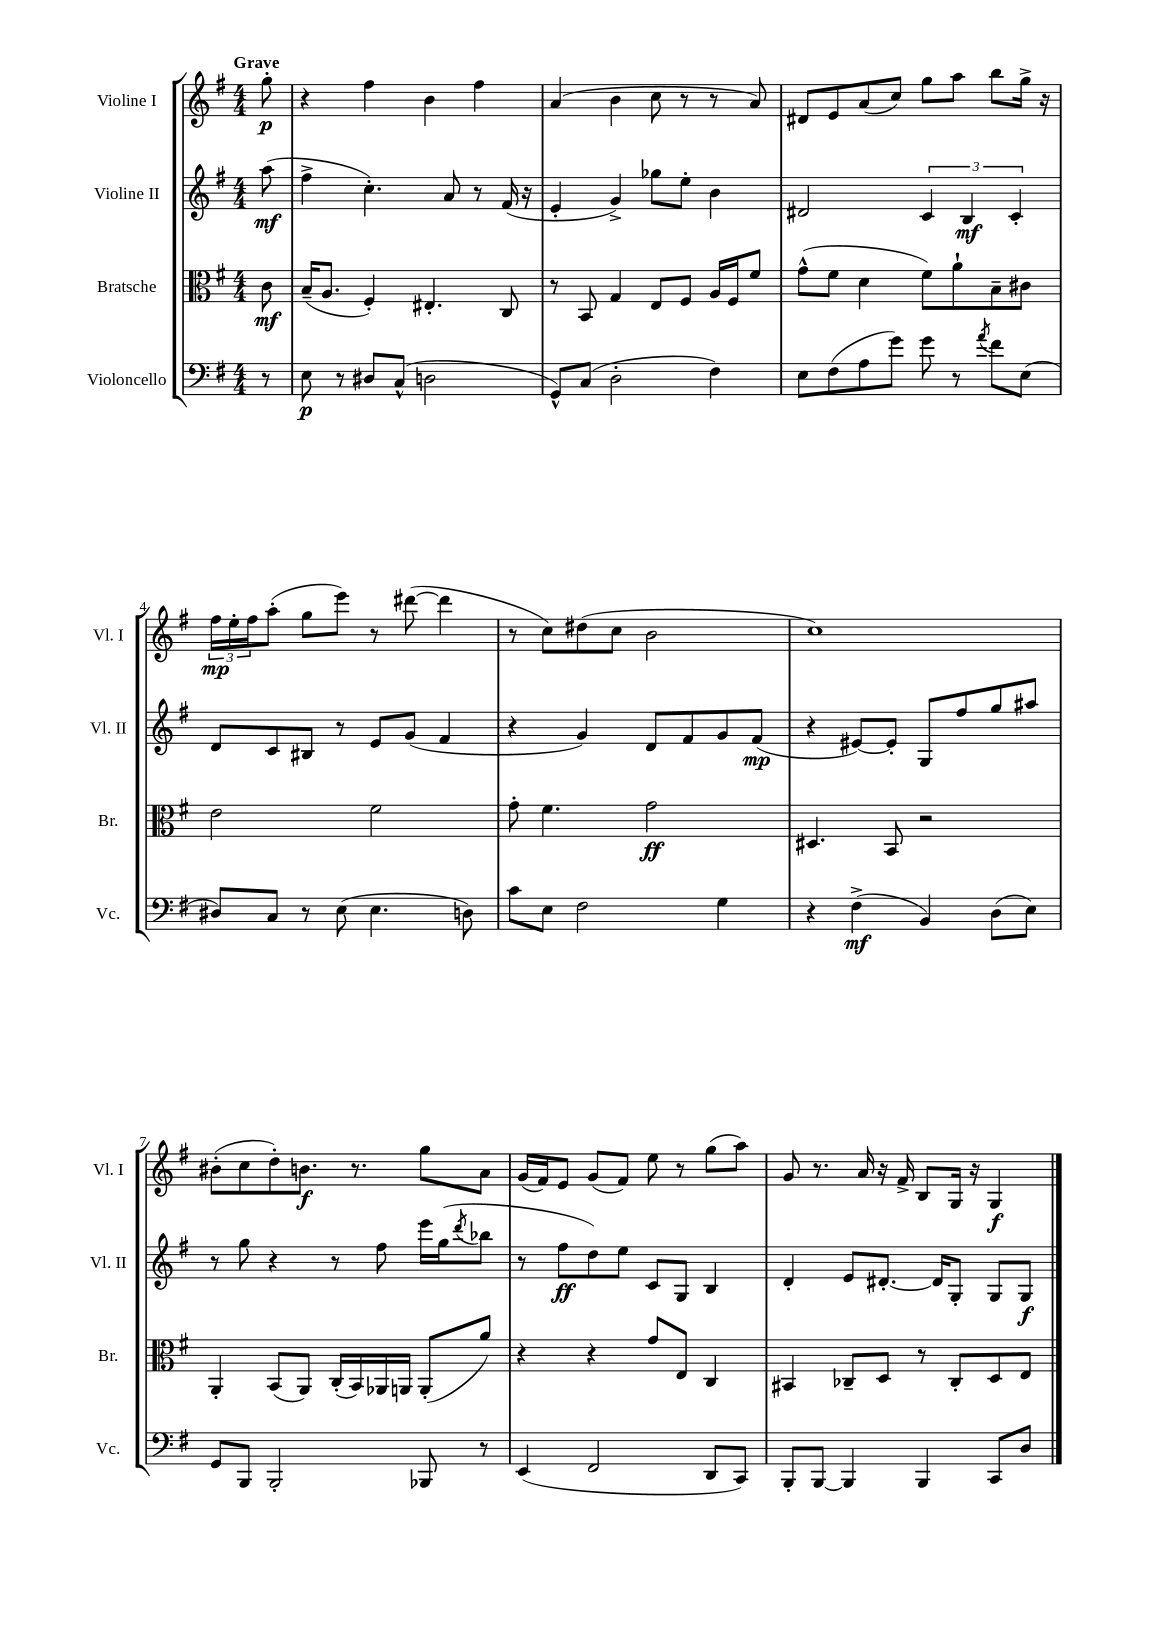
<<
\new StaffGroup <<
\new Staff = "s0" \with { instrumentName = "Violine I" shortInstrumentName = "Vl. I" } {
    \clef treble \key g \major \numericTimeSignature \time 4/4 \partial 8 \tempo "Grave"
    g''8-.\p |
    r4 fis''4 b'4 fis''4 |
    a'4( b'4 c''8 r8 r8 a'8) |
    dis'8 e'8 a'8( c''8) g''8 a''8 b''8 g''16-> r16 |
    \tuplet 3/2 { fis''16\mp e''16-. fis''16 } a''8-.( g''8 e'''8) r8 dis'''8~( dis'''4 |
    r8 c''8) dis''8( c''8 b'2 |
    c''1) |
    bis'8-.( c''8 d''8-.) b'8.\f r8. g''8 a'8 |
    g'16( fis'16) e'8 g'8( fis'8) e''8 r8 g''8( a''8) |
    g'8 r8. a'16 r16 fis'16-> b8 g16 r16 g4\f \bar "|." |
}
\new Staff = "s1" \with { instrumentName = "Violine II" shortInstrumentName = "Vl. II" } {
    \clef treble \key g \major \numericTimeSignature \time 4/4 \partial 8
    a''8\mf( |
    fis''4-> c''4.-.) a'8 r8 fis'16( r16 |
    e'4-. g'4->) ges''8 e''8-. b'4 |
    dis'2 \tuplet 3/2 { c'4 b4\mf c'4-. } |
    d'8 c'8 bis8 r8 e'8 g'8( fis'4 |
    r4 g'4) d'8 fis'8 g'8 fis'8\mp( |
    r4 eis'8~) eis'8-. g8 fis''8 g''8 ais''8 |
    r8 g''8 r4 r8 fis''8 e'''16 g''16( \acciaccatura { d'''8 } bes''8 |
    r8 fis''8\ff d''8) e''8 c'8 g8 b4 |
    d'4-. e'8 dis'8.~-. dis'16 g8-. g8 g8\f \bar "|." |
}
\new Staff = "s2" \with { instrumentName = "Bratsche" shortInstrumentName = "Br." } {
    \clef alto \key g \major \numericTimeSignature \time 4/4 \partial 8
    c'8\mf |
    b16--( a8. fis4-.) eis4.-. c8 |
    r8 b,8 g4 e8 fis8 a16 fis16 fis'8 |
    g'8-^( fis'8 d'4 fis'8) a'8-! b8-- cis'8 |
    e'2 fis'2 |
    g'8-. fis'4. g'2\ff |
    dis4. b,8 r2 |
    a,4-. b,8( a,8) c16-.( b,16) aes,16 a,16 a,8-.( a'8) |
    r4 r4 g'8 e8 c4 |
    bis,4 ces8-- d8 r8 ces8-. d8 e8 \bar "|." |
}
\new Staff = "s3" \with { instrumentName = "Violoncello" shortInstrumentName = "Vc." } {
    \clef bass \key g \major \numericTimeSignature \time 4/4 \partial 8
    r8 |
    e8\p r8 dis8 c8-^( d2 |
    g,8-^) c8( d2-. fis4) |
    e8 fis8( a8 g'8) g'8 r8 \acciaccatura { a'8 } fis'8 e8( |
    dis8) c8 r8 e8( e4. d8) |
    c'8 e8 fis2 g4 |
    r4 fis4->\mf( b,4) d8( e8) |
    g,8 b,,8 b,,2-. bes,,8 r8 |
    e,4( fis,2 d,8 c,8) |
    b,,8-. b,,8~ b,,4 b,,4 c,8 d8 \bar "|." |
}
>>
>>
